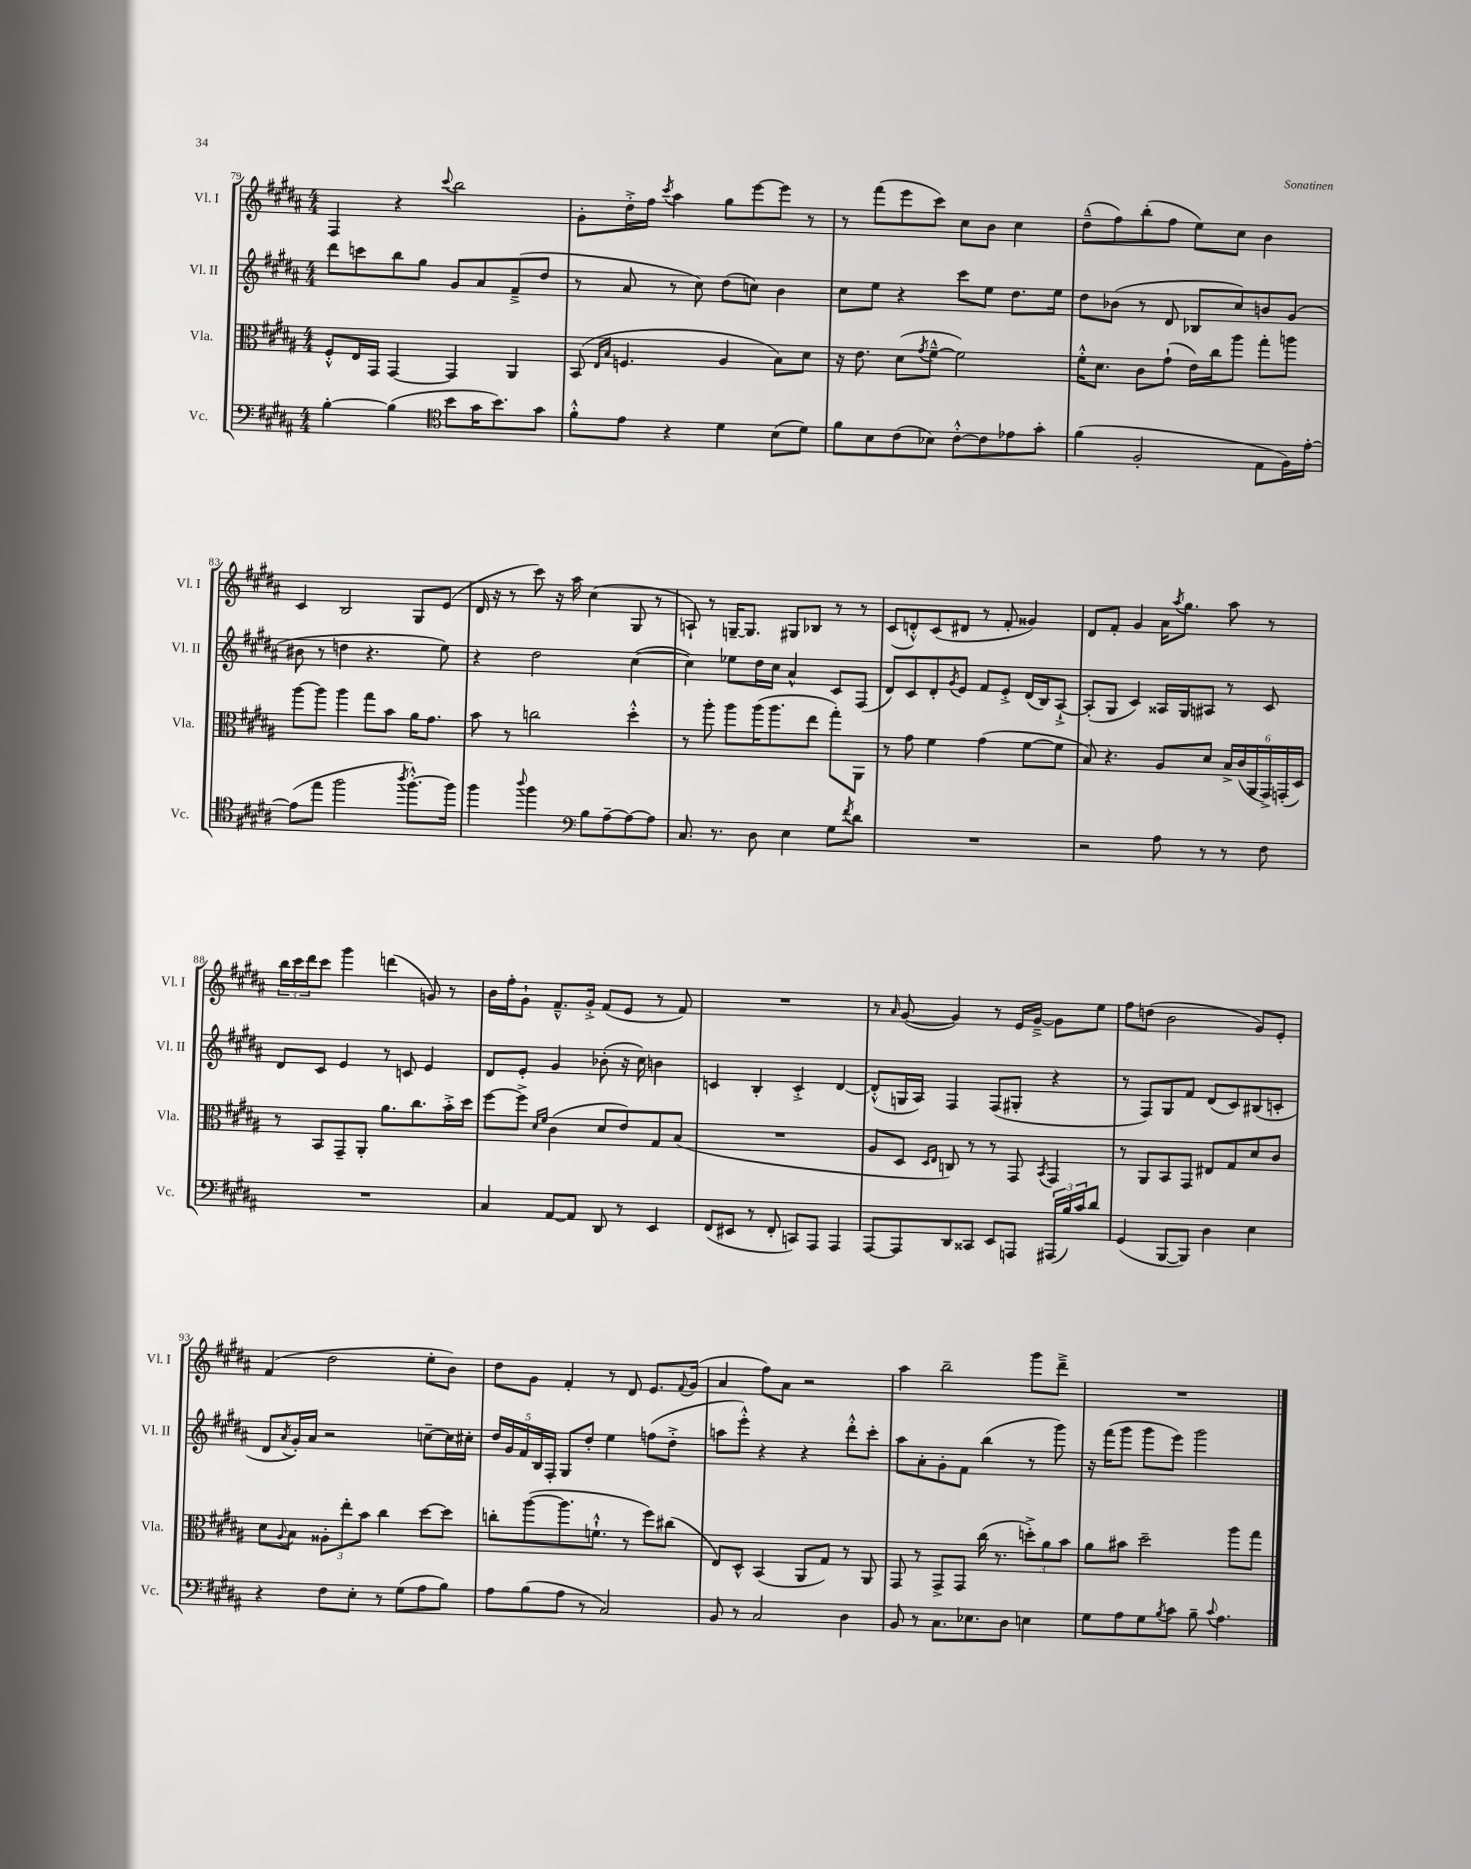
<<
\new StaffGroup <<
\new Staff = "s0" \with { instrumentName = "Vl. I" shortInstrumentName = "Vl. I" } {
    \clef treble \key b \major \numericTimeSignature \time 4/4
    fis4 r4 \appoggiatura { cis'''8 } b''2 |
    gis'8-. dis''16-.-> fis''16 \acciaccatura { cis'''8 } ais''4 gis''8 e'''8~ e'''8 r8 |
    r8 fis'''8( e'''8 cis'''8) cis''8 b'8 cis''4 |
    dis''8---^( fis''8) b''8-.( fis''8 e''8) cis''8 b'4 |
    cis'4 b2 gis8 e'8( |
    dis'16 r16 r8 cis'''8) r16 ais''16 cis''4( gis8 r8 |
    a8-!) r8 g16~-- g8. gis8 bes8 r8 r8 |
    cis'8( d'8-.-^) cis'8( dis'8 r8 fis'8-. gisis'4) |
    dis'8 fis'8-. gis'4 ais'16 \acciaccatura { ais''8 } gis''8. ais''8 r8 |
    \tuplet 3/2 { b''16 cis'''16 dis'''16 } cis'''8 gis'''4 d'''4( g'8) r8 |
    b'16 fis''16-. gis'8-! fis'8.---^ gis'16-.-> fis'8( e'8 r8 fis'8) |
    R1 |
    r8 \grace { ais'16 } gis'8~( gis'4) r8 e'16 gis'16~---> gis'8 e''8 |
    fis''8 d''8( b'2 gis'8) e'8-. |
    fis'4( dis''2 e''8-. b'8) |
    dis''8 gis'8 fis'4-. r8 dis'8 e'8. \appoggiatura { fis'8 } gis'16( |
    ais'4 fis''8) ais'8 r2 |
    ais''4 b''2-- gis'''8 dis'''8---> |
    R1 \bar "|." |
}
\new Staff = "s1" \with { instrumentName = "Vl. II" shortInstrumentName = "Vl. II" } {
    \clef treble \key b \major \numericTimeSignature \time 4/4
    dis'''8 c'''8 b''8 gis''8 gis'8 ais'8 fis'8--->( dis''8 |
    r8 ais'8 r8 cis''8) dis''8( c''8) b'4 |
    cis''8 e''8 r4 cis'''8 e''8 dis''8. e''16 |
    dis''8 bes'8( r8 dis'8 bes8 cis''8) b'8 gis'8( |
    bis'8 r8 d''4 r4. e''8) |
    r4 dis''2 cis''4~( |
    cis''4) ees''8 dis''16 cis''16 ais'4-^ cis'8 fis8( |
    dis'8) cis'8 dis'8-. \acciaccatura { gis'8 } e'8 fis'8 e'8-.-> dis'16( b16) ais8~-!-> |
    ais8-.( gis8 cis'4) aisis16 gis16 ais8 r8 cis'8 |
    dis'8 cis'8 e'4 r8 c'8 e'4 |
    dis'8 e'8-. gis'4 bes'8-.( r16 cis''16) b'4 |
    c'4 b4-. c'4-.-> dis'4~ |
    dis'8-.-^( g16 ais16) fis4 fis8( gis8-. r4 |
    r8 fis8) gis8 fis'8 dis'8( cis'8) bis8( c'8-. |
    dis'8 \acciaccatura { ais'8 } gis'16-.) ais'16 r2 c''8~-- c''16 cis''16-. |
    \tuplet 5/4 { dis''16 gis'16 fis'16 b16 fis16-. } gis8 dis''8-. e''4 f''8( dis''8-.-> |
    a''8 e'''8-.-^) r4 r4 dis'''8-.-^ cis'''8-. |
    ais''8 ais'8-. gis'8-. fis'8 b''4( r8 gis'''8) |
    r16 fis'''16( gis'''8 gis'''8 e'''8) gis'''2 \bar "|." |
}
\new Staff = "s2" \with { instrumentName = "Vla." shortInstrumentName = "Vla." } {
    \clef alto \key b \major \numericTimeSignature \time 4/4
    fis8-.-^ e16 gis,16 gis,4~ gis,4 ais,4 |
    b,8( \grace { e16 b16 } f4. ais4 b8) dis'8 |
    r16 e'8. dis'8( \acciaccatura { gis'8 } fis'8~---^ fis'2) |
    fis'16-.-^ dis'8. cis'8 gis'8-!( e'16) cis''16 ais''8 gis''8-. a''8 |
    ais''8~ ais''8 ais''4 gis''8 b'8 ais'16 gis'8. |
    b'8 r8 c''2 dis''4-.-^ |
    r8 ais''8-. ais''8 ais''16( ais''8. e''8 gis''8-.) ais,8 |
    r8 gis'8 fis'4 gis'4( fis'8~ fis'8 |
    b8) r4. ais8 dis'8 \tuplet 6/4 { b16-> cis'16( ais,16 gis,16->) g,16-.( dis16) } |
    r8 b,8 gis,8-- ais,8-. ais'8. cis''8. b'16-.-> dis''16 |
    fis''8~ fis''8-> \grace { dis'16 fis'16 } cis'4( dis'8 e'8) gis8 b8( |
    R1 |
    ais8 dis8 \grace { dis16 e16 } c8) r8 r8 gis,8 \acciaccatura { b,8 } gis,4 |
    r8 ais,8 b,8 gis,8 eis8 gis8 dis'8 cis'8 |
    dis'8 \appoggiatura { ais8 } b8 \tuplet 3/2 { aisis8-. e''8-. b'8 } cis''4 dis''8~ dis''8 |
    c''8-. ais''8~( ais''8. f'8.-!-^ r8 fis''8) cis''8( |
    e8) dis8-^ b,4( ais,8 gis8) r8 ais,8 |
    gis,8 r8 gis,8-> gis,8 cis''16( r8. \tuplet 3/2 { d''8-.->) ais'8 b'8 } |
    ais'8 bis'8 dis''2-- ais''8 gis''8 \bar "|." |
}
\new Staff = "s3" \with { instrumentName = "Vc." shortInstrumentName = "Vc." } {
    \clef bass \key b \major \numericTimeSignature \time 4/4
    b4~-. b4( \clef tenor b'8 gis'16 b'8.) gis'8 |
    fis'8-.-^ e'8 r4 dis'4 b8( dis'8) |
    fis'8 b8 cis'8( bes8) cis'8~-.-^ cis'8 ees'8 gis'8-. |
    fis'4( fis2-. e8 fis16) e'16~-. |
    e'8( e''8 fis''2 \acciaccatura { ais''8 } fis''8.~-.-^) fis''16 |
    fis''4 \appoggiatura { ais''8 } fis''4 \clef bass b8 ais8~-- ais8~ ais8 |
    cis8. r8. dis8 e4 gis8 \acciaccatura { fis'8 } dis'8 |
    R1 |
    r2 ais8 r8 r8 fis8 |
    R1 |
    cis4 ais,8~ ais,8 dis,8 r8 e,4 |
    fis,8( eis,8 r8 fis,8-. c,8) ais,,8 ais,,4 |
    ais,,8~ ais,,8 dis,8 cisis,8 e,8 a,,8 \tuplet 3/2 { ais,,16( b16) cis'16 } dis'8 |
    gis,4( b,,8~ b,,8) dis4 e4 |
    r4 fis8 e8-. r8 gis8( ais8 b8) |
    ais8 b8( ais8 r8 cis2) |
    b,8 r8 cis2 dis4 |
    b,8 r8 cis8. ees8. dis8 e4 |
    gis8 ais8 gis8 \acciaccatura { b8 } cis'8 b8-- \appoggiatura { cis'8 } ais4. \bar "|." |
}
>>
>>
\layout { \context { \Score currentBarNumber = #79 } }
